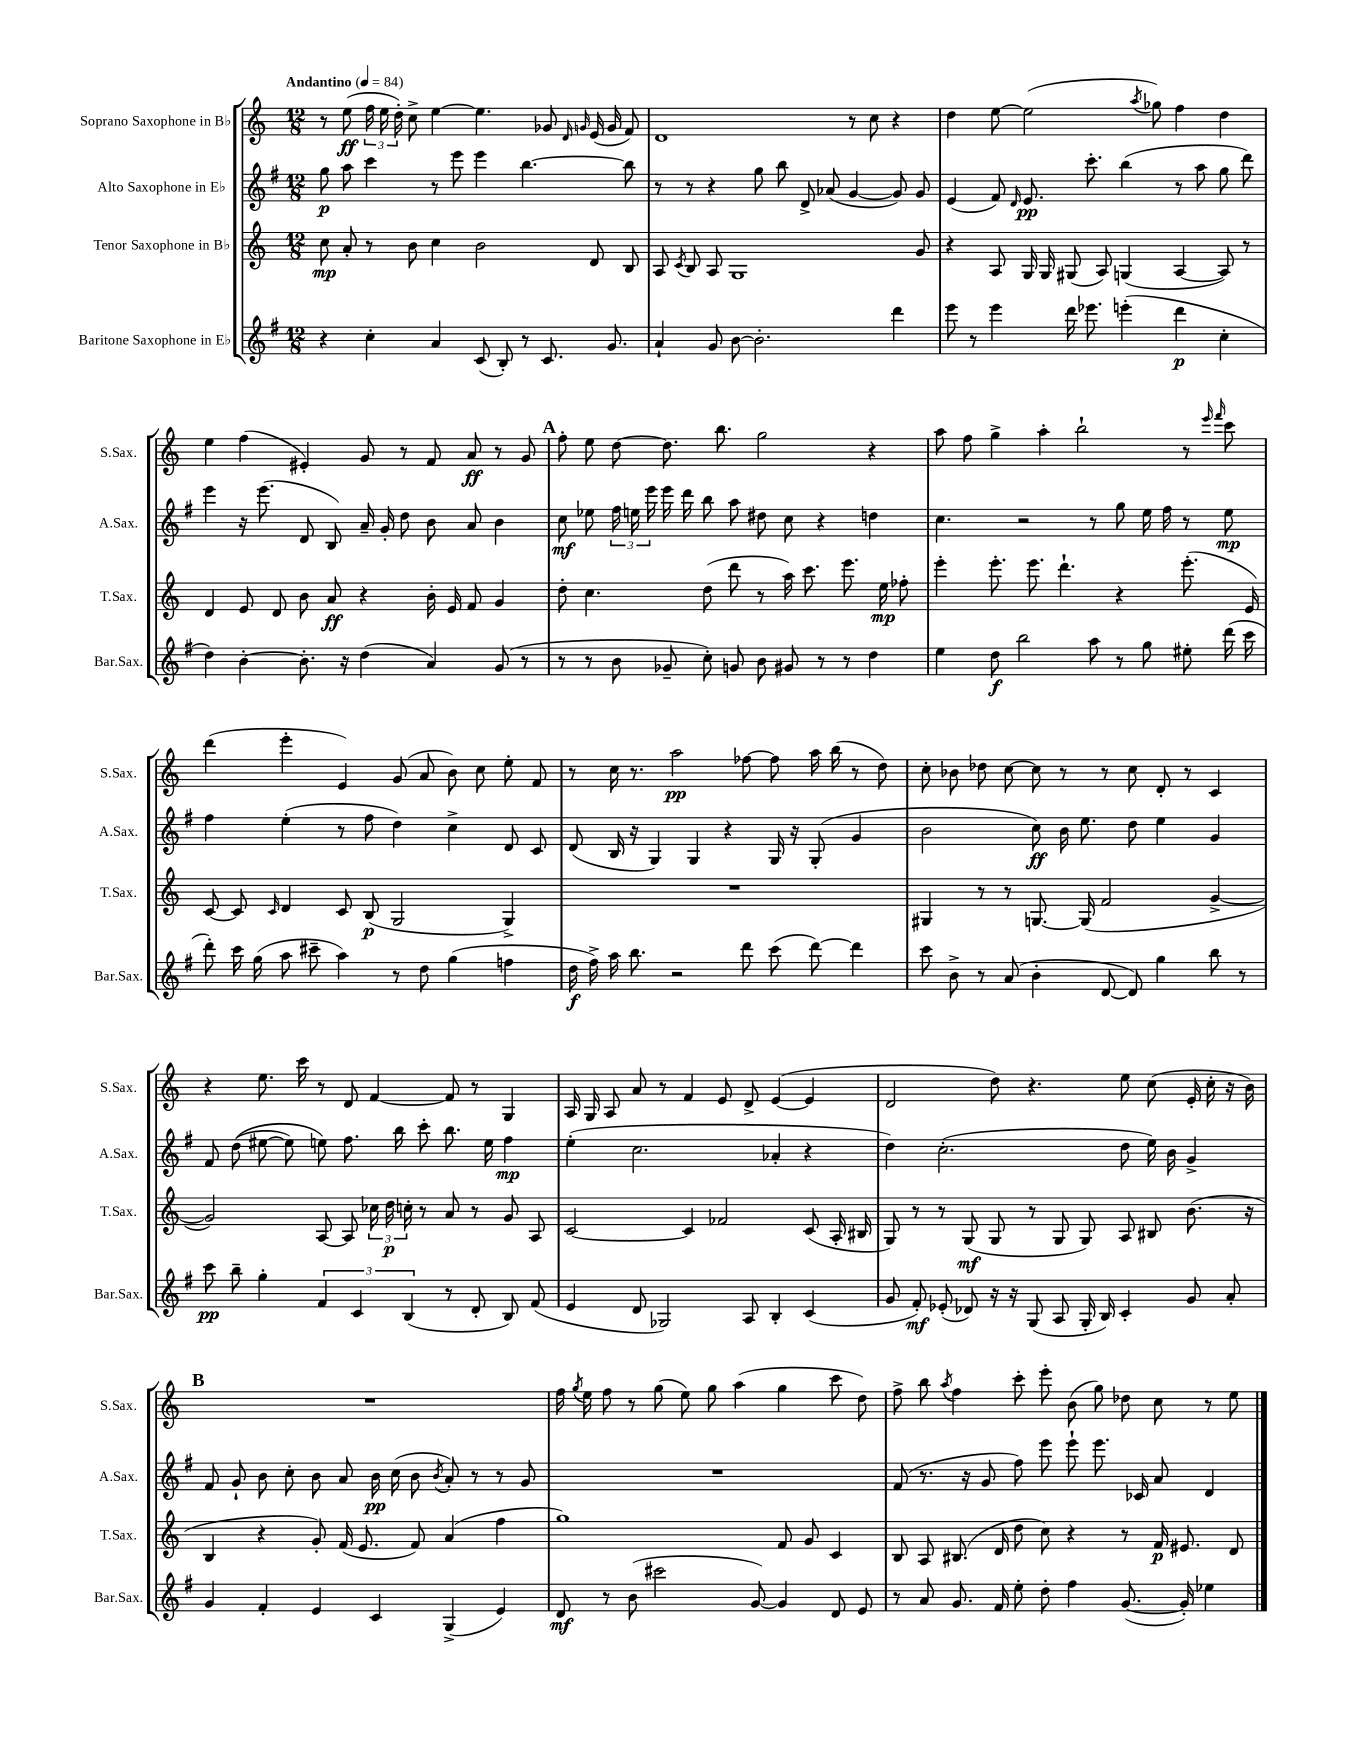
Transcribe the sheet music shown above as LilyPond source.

<<
\new StaffGroup <<
\new Staff = "s0" \with { instrumentName = "Soprano Saxophone in Bb" shortInstrumentName = "S.Sax." } {
    \clef treble \key c \major \numericTimeSignature \time 12/8 \tempo "Andantino" 4 = 84
    \autoBeamOff r8 e''8\ff( \tuplet 3/2 { f''16 e''16 d''16-.) } c''8-> e''4~ e''4. ges'8 \grace { d'16 g'16 } e'16( g'16 f'8) |
    d'1 r8 c''8 r4 |
    d''4 e''8~ e''2( \acciaccatura { a''8 } ges''8) f''4 d''4 |
    e''4 f''4( eis'4-.) g'8 r8 f'8 a'8\ff r8 g'8 |
    \mark \markup { \bold "A" } f''8-. e''8 d''8~ d''8. b''8. g''2 r4 |
    a''8 f''8 g''4-> a''4-. b''2-! r8 \grace { e'''16 f'''16 } c'''8 |
    d'''4( e'''4-. e'4) g'8( a'8 b'8) c''8 e''8-. f'8 |
    r8 c''16 r8. a''2\pp fes''8~ fes''8 a''16 b''16( r8 d''8) |
    c''8-. bes'8 des''8 c''8~ c''8 r8 r8 c''8 d'8-. r8 c'4 |
    r4 e''8. c'''16 r8 d'8 f'4~ f'8 r8 g4 |
    a16 g16 a8 a'8 r8 f'4 e'8 d'8-> e'4~( e'4 |
    d'2 d''8) r4. e''8 c''8( e'16-. c''16-. r16 b'16) |
    \mark \markup { \bold "B" } R1. |
    f''16 \acciaccatura { g''8 } e''16 f''8 r8 g''8( e''8) g''8 a''4( g''4 c'''8 d''8) |
    f''8-> b''8 \acciaccatura { a''8 } f''4 c'''8-. e'''8-. b'8( g''8) des''8 c''8 r8 e''8 \bar "|." |
}
\new Staff = "s1" \with { instrumentName = "Alto Saxophone in Eb" shortInstrumentName = "A.Sax." } {
    \clef treble \key g \major \numericTimeSignature \time 12/8
    \autoBeamOff g''8\p a''8 c'''4 r8 e'''8 e'''4 b''4.~ b''8 |
    r8 r8 r4 g''8 b''8 d'8-> aes'8( g'4~ g'8) g'8 |
    e'4( fis'8) \grace { d'16 } e'8.\pp c'''8.-. b''4( r8 a''8 g''8 d'''8) |
    e'''4 r16 e'''8.( d'8 b8) a'16-- g'16-. d''8 b'8 a'8 b'4 |
    \mark \markup { \bold "A" } c''8\mf ees''8 \tuplet 3/2 { fis''16 e''16 e'''16 } e'''16 d'''16 b''8 a''8 dis''8 c''8 r4 d''4 |
    c''4. r2 r8 g''8 e''16 fis''16 r8 e''8\mp |
    fis''4 e''4-.( r8 fis''8 d''4) c''4-> d'8 c'8 |
    d'8( b16 r16 g4) g4 r4 g16 r16 g8-.( g'4 |
    b'2 c''8\ff) b'16 e''8. d''8 e''4 g'4 |
    fis'8 d''8(\( eis''8~ eis''8) e''8\) fis''8. b''16 c'''8-. b''8. e''16 fis''4\mp |
    e''4-.( c''2. aes'4-. r4 |
    d''4) c''2.-.( d''8 e''16) b'16 g'4-> |
    \mark \markup { \bold "B" } fis'8 g'8-! b'8 c''8-. b'8 a'8 b'16\pp c''16( b'8 \acciaccatura { b'8 } a'8-.) r8 r8 g'8 |
    R1. |
    fis'8( r8. r16 g'8 fis''8) e'''8 e'''8-! e'''8. ces'16 a'8 d'4 \bar "|." |
}
\new Staff = "s2" \with { instrumentName = "Tenor Saxophone in Bb" shortInstrumentName = "T.Sax." } {
    \clef treble \key c \major \numericTimeSignature \time 12/8
    \autoBeamOff c''8\mp a'8-. r8 b'8 c''4 b'2 d'8 b8 |
    a8 \acciaccatura { c'8 } b8 a8 g1 g'8 |
    r4 a8 g16 g16 gis8( a8) g4( a4~ a8) r8 |
    d'4 e'8 d'8 b'8 a'8\ff r4 b'16-. e'16 f'8 g'4 |
    \mark \markup { \bold "A" } d''8-. c''4. d''8( d'''8 r8 a''16) c'''8. e'''8. e''16\mp fes''8-. |
    e'''4-. e'''8.-. e'''8. d'''4.-! r4 e'''8.-.( e'16) |
    c'8~ c'8 \grace { c'16 } d'4 c'8 b8\p( g2 g4->) |
    R1. |
    gis4 r8 r8 g8.~ g16( f'2 g'4~-> |
    g'2) a8~ a8 \tuplet 3/2 { ces''16 d''16\p c''16-. } r8 a'8 r8 g'8 a8 |
    c'2~ c'4 fes'2 c'8( a16-. bis16 |
    g8) r8 r8 g8\mf( g8 r8 g8 g8) a8 bis8 b'8.( r16 |
    \mark \markup { \bold "B" } b4 r4 g'8-.) f'16( e'8. f'8) a'4( f''4 |
    g''1) f'8 g'8 c'4 |
    b8 a8 bis8.( d'16 d''8 c''8) r4 r8 f'16\p eis'8. d'8 \bar "|." |
}
\new Staff = "s3" \with { instrumentName = "Baritone Saxophone in Eb" shortInstrumentName = "Bar.Sax." } {
    \clef treble \key g \major \numericTimeSignature \time 12/8
    \autoBeamOff r4 c''4-. a'4 c'8( b8-.) r8 c'8. g'8. |
    a'4-! g'8 b'8~ b'2.-. d'''4 |
    e'''8 r8 e'''4 d'''16 ees'''8. e'''4-.( d'''4\p c''4-. |
    d''4) b'4~-. b'8.-. r16 d''4( a'4) g'8( r8 |
    \mark \markup { \bold "A" } r8 r8 b'8 ges'8-- c''8-.) g'8 b'8 gis'8 r8 r8 d''4 |
    e''4 d''8\f b''2 a''8 r8 g''8 eis''8-. d'''16( c'''16 |
    d'''8-.) c'''16 g''16( a''8 cis'''8-- a''4) r8 d''8 g''4( f''4 |
    d''16\f fis''16->) a''16 b''8. r2 d'''8 c'''8( d'''8~) d'''4 |
    c'''8 b'8-> r8 a'8( b'4-. d'8~ d'8) g''4 b''8 r8 |
    c'''8\pp b''8-- g''4-. \tuplet 3/2 { fis'4 c'4 b4( } r8 d'8-. b8) fis'8( |
    e'4 d'8 ges2) a8 b4-. c'4( |
    g'8 fis'8-.\mf) ees'8-.( des'8) r16 r16 g8( a8 g16-. b16) c'4-. g'8 a'8-. |
    \mark \markup { \bold "B" } g'4 fis'4-. e'4 c'4 g4->( e'4) |
    d'8\mf r8 b'8( cis'''2 g'8~) g'4 d'8 e'8 |
    r8 a'8 g'8. fis'16 e''8-. d''8-. fis''4 g'8.~( g'16-.) ees''4 \bar "|." |
}
>>
>>
\layout { \context { \Score \remove "Bar_number_engraver" } }
